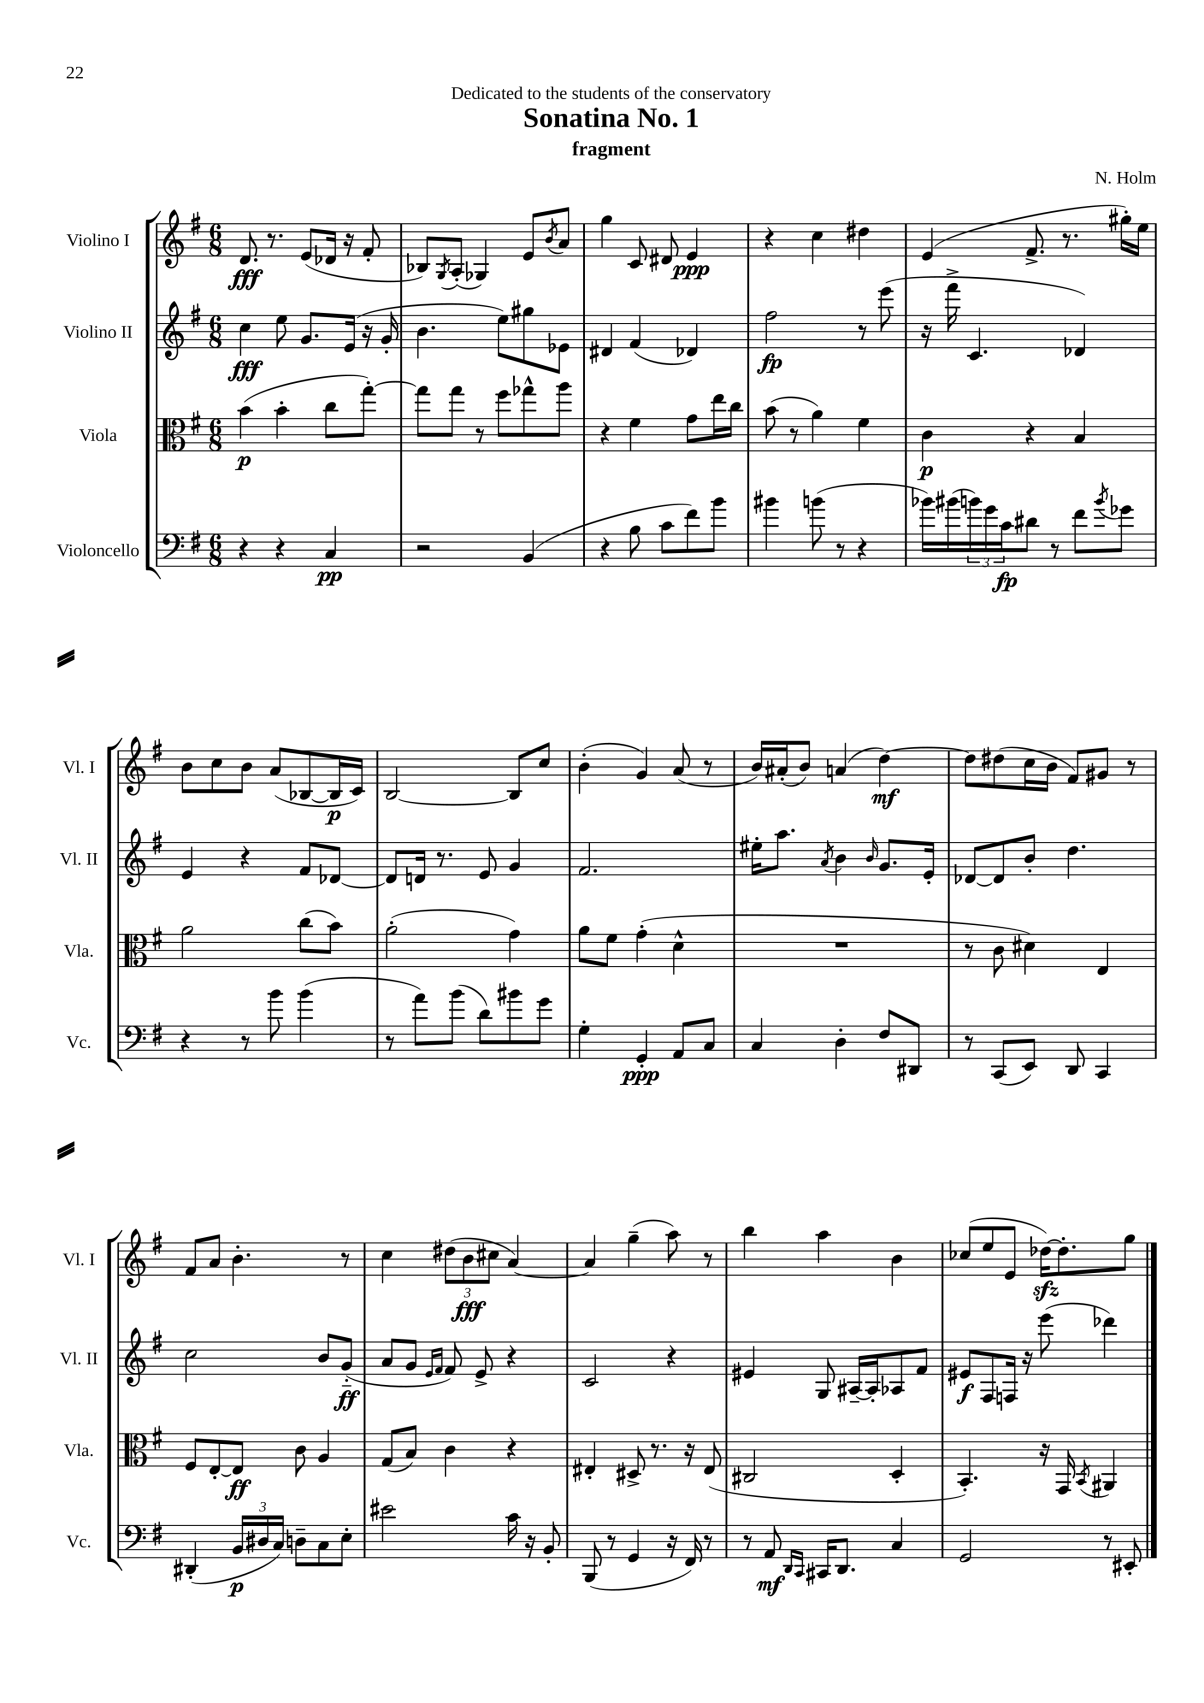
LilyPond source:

\header { title = "Sonatina No. 1" composer = "N. Holm" subtitle = "fragment" dedication = "Dedicated to the students of the conservatory" }
<<
\new StaffGroup <<
\new Staff = "s0" \with { instrumentName = "Violino I" shortInstrumentName = "Vl. I" } {
    \clef treble \key g \major \numericTimeSignature \time 6/8
    d'8.\fff r8. e'8( des'16 r16 fis'8-. |
    bes8) \acciaccatura { g8 } a8-.( ges4) e'8 \acciaccatura { b'8 } a'8 |
    g''4 c'8 dis'8 e'4\ppp |
    r4 c''4 dis''4 |
    e'4( fis'8.-> r8. gis''16-.) e''16 |
    b'8 c''8 b'8 a'8( bes8~ bes16\p c'16) |
    b2~ b8 c''8 |
    b'4-.( g'4) a'8( r8 |
    b'16) ais'16-.( b'8) a'4( d''4~\mf) |
    d''8 dis''8( c''16 b'16 fis'8) gis'8 r8 |
    fis'8 a'8 b'4.-. r8 |
    c''4 \tuplet 3/2 { dis''8( b'8\fff cis''8 } a'4~) |
    a'4 g''4--( a''8) r8 |
    b''4 a''4 b'4 |
    ces''8( e''8 e'8 des''16~\sfz) des''8.-. g''8 \bar "|." |
}
\new Staff = "s1" \with { instrumentName = "Violino II" shortInstrumentName = "Vl. II" } {
    \clef treble \key g \major \numericTimeSignature \time 6/8
    c''4\fff e''8 g'8. e'16( r16 g'16-. |
    b'4. e''8) gis''8 ees'8 |
    dis'4 fis'4( des'4) |
    fis''2\fp r8 e'''8( |
    r16 fis'''16-> c'4. des'4) |
    e'4 r4 fis'8 des'8~ |
    des'8 d'16 r8. e'8 g'4 |
    fis'2. |
    eis''16-. a''8. \acciaccatura { a'8 } b'4 \grace { b'16 } g'8. e'16-. |
    des'8~ des'8 b'8-. d''4. |
    c''2 b'8 g'8-_\ff( |
    a'8 g'8 \grace { e'16 fis'16 } fis'8) e'8-> r4 |
    c'2 r4 |
    eis'4 g8 ais16~-- ais16-. aes8 fis'8 |
    eis'8\f fis8 f16 r16 e'''8( des'''4) \bar "|." |
}
\new Staff = "s2" \with { instrumentName = "Viola" shortInstrumentName = "Vla." } {
    \clef alto \key g \major \numericTimeSignature \time 6/8
    b'4\p( b'4-. c''8 g''8~-.) |
    g''8 g''8 r8 fis''8 ges''8-^ a''8 |
    r4 fis'4 g'8 e''16 c''16 |
    b'8( r8 a'4) fis'4 |
    c'4\p r4 b4 |
    a'2 c''8( b'8) |
    a'2-.( g'4) |
    a'8 fis'8 g'4-.( d'4-^ |
    R2. |
    r8 c'8 dis'4) e4 |
    fis8 e8~-. e8\ff c'8 a4 |
    g8( b8) c'4 r4 |
    eis4-. dis8-> r8. r16 eis8( |
    cis2 d4-. |
    b,4.-.) r16 g,16 \acciaccatura { b,8 } ais,4 \bar "|." |
}
\new Staff = "s3" \with { instrumentName = "Violoncello" shortInstrumentName = "Vc." } {
    \clef bass \key g \major \numericTimeSignature \time 6/8
    r4 r4 c4\pp |
    r2 b,4( |
    r4 b8 c'8 fis'8) b'8 |
    bis'4 b'8( r8 r4 |
    bes'16) bis'16( \tuplet 3/2 { b'16) g'16 c'16\fp } dis'8 r8 fis'8 \acciaccatura { b'8 } ges'8 |
    r4 r8 b'8 b'4( |
    r8 a'8) b'8( d'8) bis'8 g'8 |
    g4-. g,4-.\ppp a,8 c8 |
    c4 d4-. fis8 dis,8 |
    r8 c,8( e,8) d,8 c,4 |
    dis,4-.( \tuplet 3/2 { b,16\p dis16 c16) } d8-- c8 e8-. |
    eis'2 c'16 r16 b,8-. |
    b,,8( r8 g,4 r16 fis,16) r8 |
    r8 a,8\mf \grace { d,16 c,16 } cis,16 d,8. c4 |
    g,2 r8 eis,8-. \bar "|." |
}
>>
>>
\layout { \context { \Score \remove "Bar_number_engraver" } }
